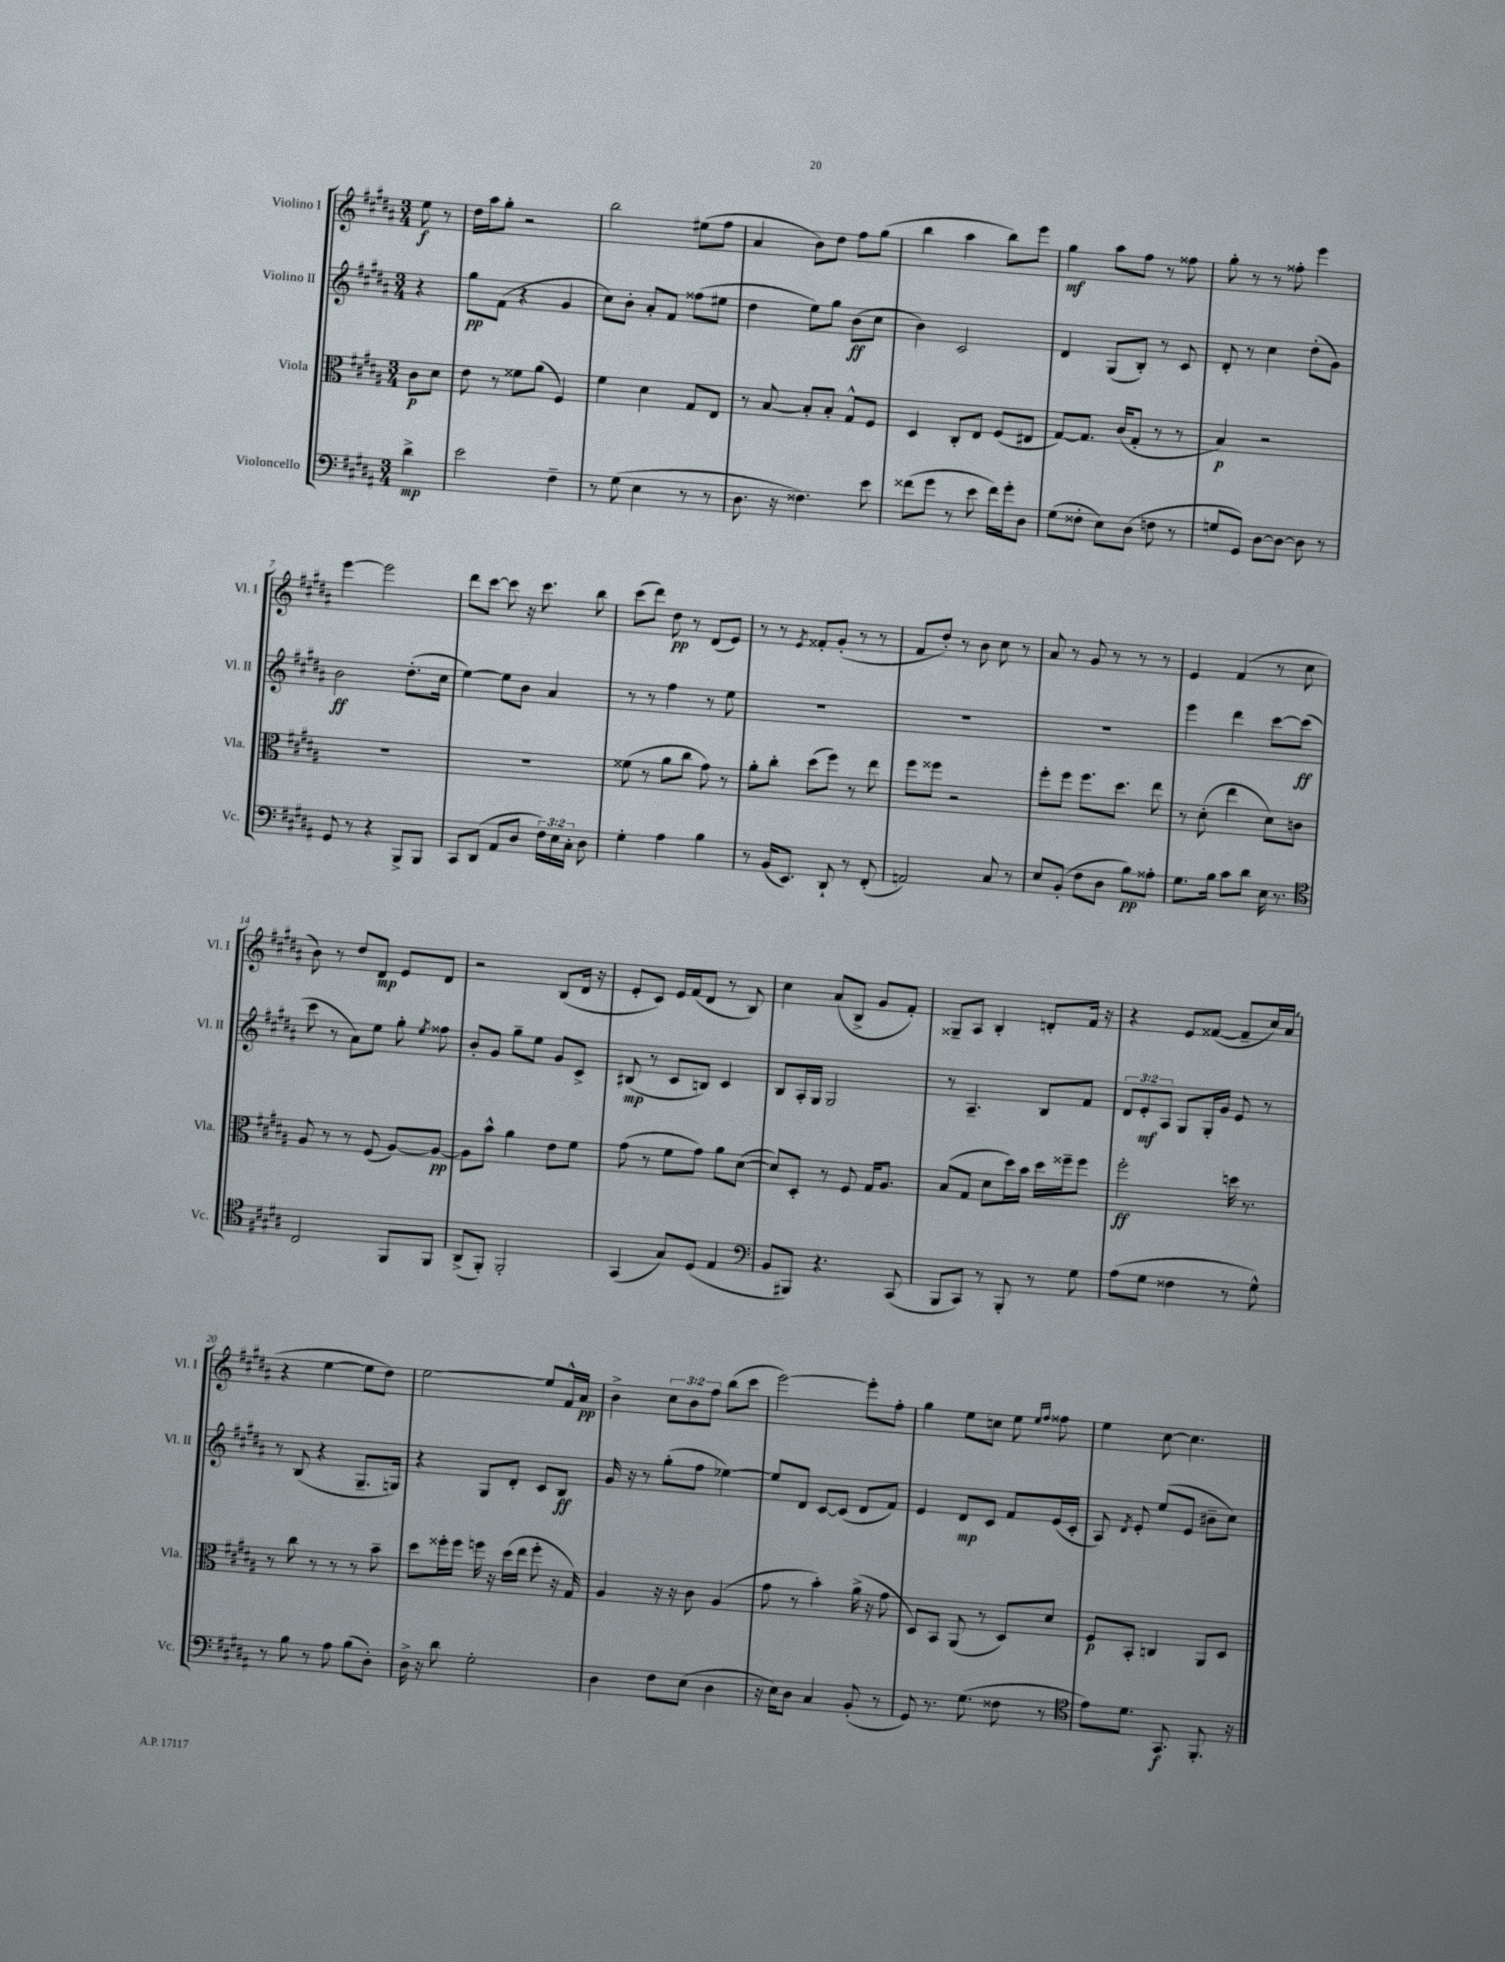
<<
\new StaffGroup <<
\new Staff = "s0" \with { instrumentName = "Violino I" shortInstrumentName = "Vl. I" } {
    \clef treble \key b \major \numericTimeSignature \time 3/4 \override Staff.TupletNumber.text = #tuplet-number::calc-fraction-text \partial 4
    \autoBeamOff e''8\f r8 |
    dis''16[ ais''16 gis''8]-. r2 |
    b''2 eis''8[( fis''8] |
    ais'4 b'8[) dis''8] fis''8[ gis''8]( |
    b''4 ais''4 b''8[) e'''8] |
    gis''4\mf ais''8[ fis''8] r8 fisis''8 |
    gis''8-. r8 r8 fisis''8-. e'''4 |
    e'''4~ e'''2 |
    dis'''8[ cis'''8]~ cis'''8 r16 cis'''8. b''8 |
    cis'''8[( dis'''8]) dis''8\pp r8 dis'8[( e'8]) |
    r8 r8 \acciaccatura { e'8 } fisis'8[-. gis'8]-.( r8 r8 |
    fis'8[ dis''8]-.) r8 b'8 cis''8 r8 |
    ais'8 r8 gis'8 r8 r8 r8 |
    e'4 fis'4( r8 cis''8 |
    b'8) r8 dis''8[ dis'8]\mp e'8[ dis'8] |
    r2 b8[( dis'16] r16 |
    e'8[-. cis'8]) e'16[ fis'16( dis'8] r8 b8) |
    cis''4 ais'8[( b8]-> gis'8[ fis'8]-.) |
    gisis8[-- ais8] b4-. d'8[-. fis'16] r16 |
    r4 e'8[ fisis'8]~( fisis'8[-- cis''16) ais'16]( |
    r4 e''4~ e''8[ dis''8]) |
    e''2~ e''8[ fis'16-^ ais'16]\pp |
    b'4-> \tuplet 3/2 { cis''8[ b'8 fis''8] } b''8[( cis'''8] |
    e'''2~) e'''8[-. fis''8]-. |
    gis''4 e''8[ c''8] e''8 \grace { e''16[ fis''16] } fisis''8 |
    e''4 cis''8~ cis''4. \bar "|." |
}
\new Staff = "s1" \with { instrumentName = "Violino II" shortInstrumentName = "Vl. II" } {
    \clef treble \key b \major \numericTimeSignature \time 3/4 \override Staff.TupletNumber.text = #tuplet-number::calc-fraction-text \partial 4
    \autoBeamOff r4 |
    gis''8[\pp fis'8]( r4 gis'4 |
    cis''8[) b'8]-. ais'8[-. fis'8] fisis''8[( eis''8] |
    dis''4 e''8[) gis''8] b'8[\ff( cis''8] |
    b'4) cis'2 |
    dis'4 gis8[( b8]-.) r8 cis'8 |
    dis'8-. r8 cis''4 dis''8[-.( gis'8]) |
    b'2\ff dis''8.[-.( cis''16] |
    e''4~) e''8[ b'8] ais'4 |
    r8 r8 fis''4 r8 e''8 |
    R2. |
    R2. |
    R2. |
    e'''4 dis'''4 cis'''8[~ cis'''8]\ff( |
    cis'''8 r8 ais'8[) e''8] gis''8-. \acciaccatura { e''8 } fisis''8 |
    b'8[-. gis'8] gis''8[-- e''8] gis'8[ cis'8]-> |
    bis8\mp( r8 cis'8[ b8]) cis'4 |
    b8[ ais16-. gis16] gis2 |
    r8 ais4.-- b8[ fis'8] |
    \tuplet 3/2 { dis'8[ e'8-.\mf ais8] } gis8[ gis16-. gis'16] e'8 r8 |
    r8 b8( r4 gis8.[-- g16]) |
    r4 gis8[ dis'8]-. cis'8[ b8]\ff |
    gis'16 r16 r8 gis''8[-.( fis''8] ees''4~) |
    ees''8[ dis'8] cis'8[~ cis'8]( dis'8[ fis'8]) |
    e'4 dis'8[\mp cis'8] fis'8[ e'16( cis'16]-. |
    ais8) \acciaccatura { dis'8 } e'8-. e''8[( e'8] bis'8[-- cis''8]) \bar "|." |
}
\new Staff = "s2" \with { instrumentName = "Viola" shortInstrumentName = "Vla." } {
    \clef alto \key b \major \numericTimeSignature \time 3/4 \partial 4
    \autoBeamOff cis'8[\p dis'8] |
    e'8 r8 fisis'8[ ais'8]( fis4) |
    fis'4 dis'4 gis8[ e8] |
    r8 b8~ b8[-. b8]-. gis8[-^ fis8] |
    dis4 cis8[-. e8] fis8[( eis8] |
    gis8[~) gis8.] cis'16[( gis8]-. r8 r8 |
    b4\p) r2 |
    R2. |
    R2. |
    fisis'8( r8 ais'8[ cis''8] gis'8) r8 |
    ais'8[-. cis''8]-. dis''8[( fis''8]) r8 e''8 |
    fis''8[ fisis''8] r2 |
    fis''8[-. fis''8] fis''8.[ dis''8.] e''8 |
    r8 dis'8-.( e''4 dis'8[) c'8] |
    ais8 r8 r8 fis8( ais8[~) ais8]~\pp |
    ais8[ b'8]-^ ais'4 e'8[ fis'8] |
    gis'8( r8 fis'8[ gis'8]) ais'8[ dis'8]~( |
    dis'8[) dis8]-. r8 fis8 gis16[ ais8.] |
    b8[( gis8] dis'8[ dis''16) b'16] dis''16[ fisis''16-- fisis''8] |
    fis''2-.\ff d''16 r8. |
    r8 cis''8 r8 r8 r8 b'8-- |
    dis''8[ fisis''16-. fisis''16] f''16 r16 dis''16[( e''16] f''8-. r16 gis16) |
    ais4 r16 r16 cis'8 ais4( |
    gis'8 r8 b'4-.) ais'16->( r16 gis'8 |
    dis8[) b,8] ais,8( r8 dis8[) dis'8] |
    fis8[\p b,8]-. c4 ais,8[ dis8] \bar "|." |
}
\new Staff = "s3" \with { instrumentName = "Violoncello" shortInstrumentName = "Vc." } {
    \clef bass \key b \major \numericTimeSignature \time 3/4 \override Staff.TupletNumber.text = #tuplet-number::calc-fraction-text \partial 4
    \autoBeamOff dis'4->\mp |
    e'2 fis4-- |
    r8 gis8( e4 r8 r8 |
    dis8. r16 fisis4.) e'8 |
    fisis'8[( gis'8] r8 e'8 fisis'16[) gis'16-. dis8] |
    gis8[( fisis8]-. e8[) dis8]( f8 r8 |
    g8[ gis,8]) dis8[~ dis8]~ dis8 r8 |
    gis,8 r8 r4 b,,8[-> b,,8] |
    cis,8[ dis,8]( ais,8[ dis8] \tuplet 3/2 { fis16[) e16 cis16]-. } dis8 |
    gis4-. ais4 b4 |
    r8 b,16[( e,8.]) dis,8-! r8 fis,8-.( |
    a,2) cis8 r8 |
    e8[ b,8]-.( fis8[ dis8] b8[\pp) aisis8]-. |
    gis8.[ b16] cis'8[ dis'8] e16 r8. |
    \clef tenor cis2 fis,8[ fis,8] |
    ais,8[->( fis,8]-.) fis,2-. |
    gis,4( gis8[) dis8]( e4 |
    \clef bass b,8[ bis,,8]) r4. cis,8( |
    b,,8[ cis,8]) r8 b,,8-. r8 gis8 |
    ais8[( gis8] fisis4 r8 gis8-^) |
    r8 b8 r8 ais8 b8[( dis8]-.) |
    dis16-> r16 dis'8 gis2-. |
    dis4 fis8[ e8]( dis4 |
    r16 e16[) dis8] cis4 b,8-.( r8 |
    gis,8) r8. gis8.( fisis8 r8 |
    \clef tenor e'8[) dis'8.] gis,8.\f fis,8.-. r16 \bar "|." |
}
>>
>>
